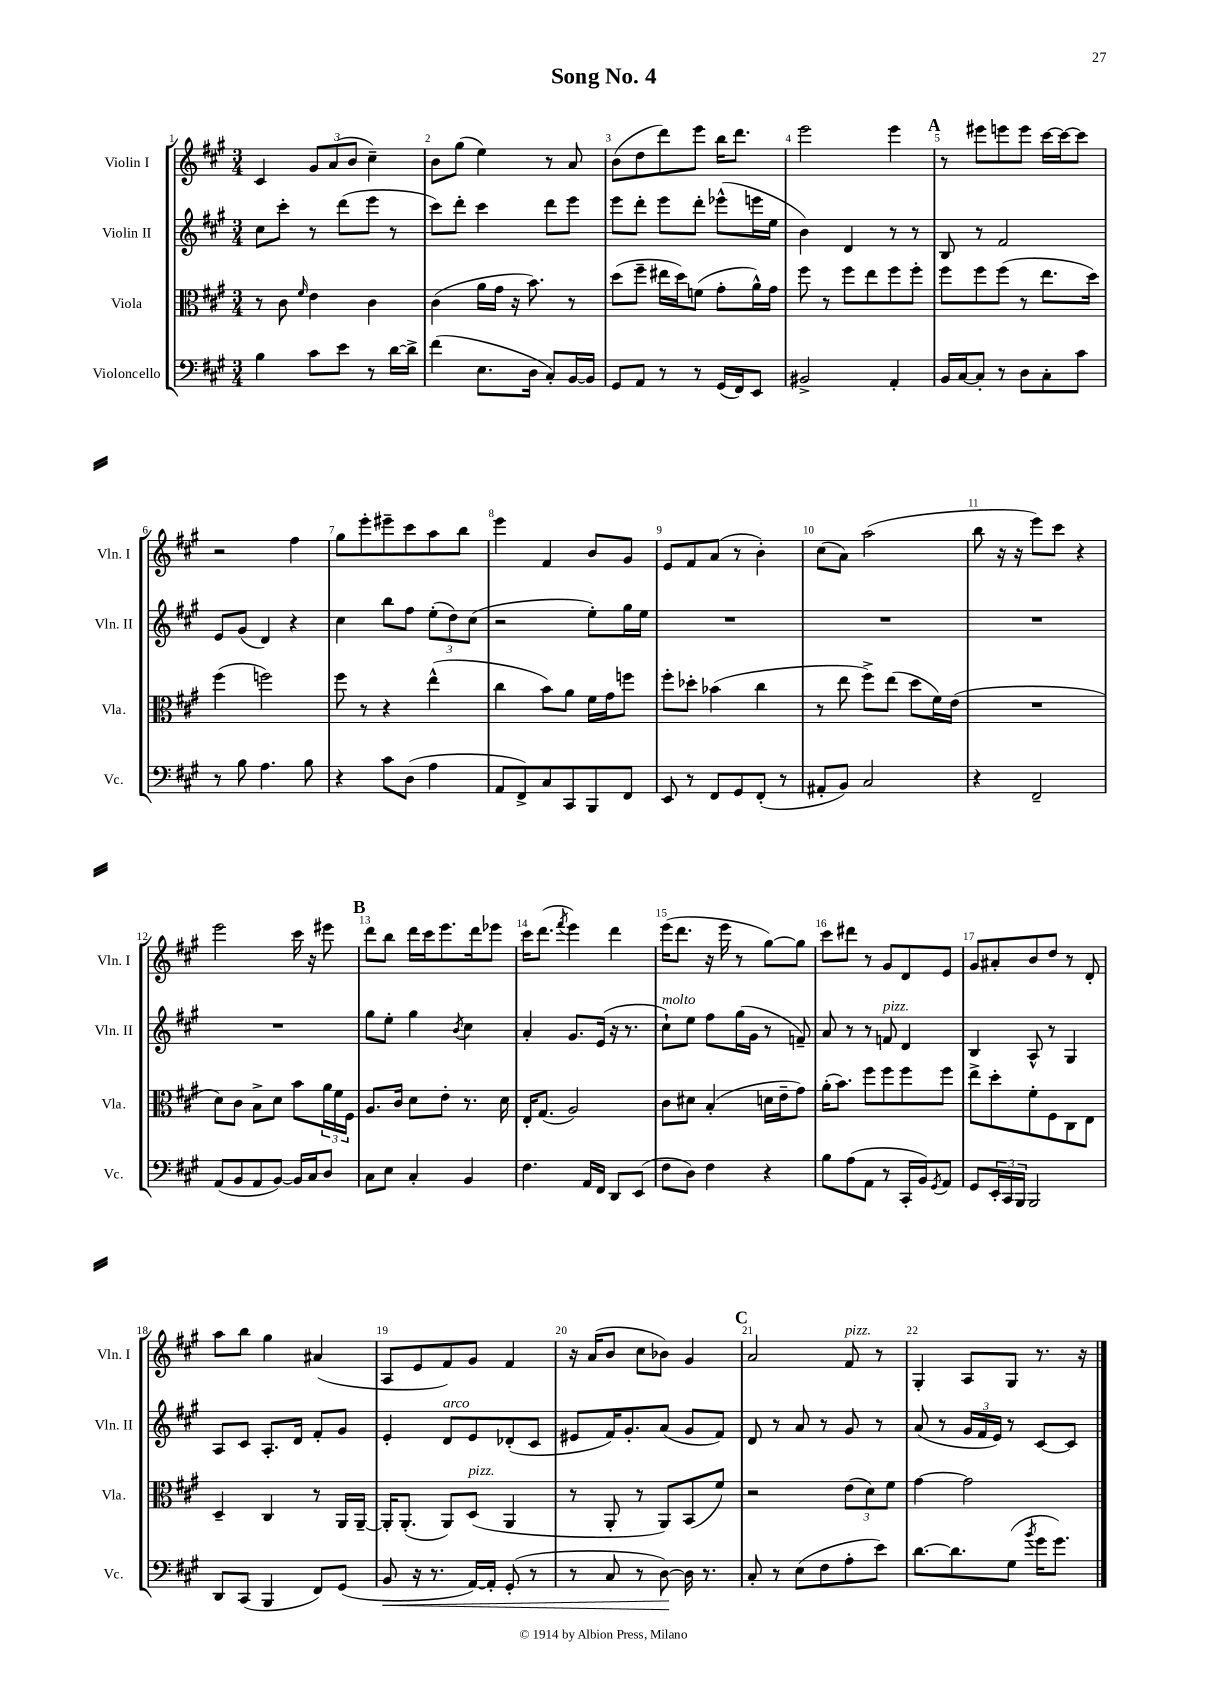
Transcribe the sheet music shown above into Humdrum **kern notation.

**kern	**kern	**kern	**kern
*staff4	*staff3	*staff2	*staff1
*clefF4	*clefC3	*clefG2	*clefG2
*k[f#c#g#]	*k[f#c#g#]	*k[f#c#g#]	*k[f#c#g#]
*M3/4	*M3/4	*M3/4	*M3/4
4B	8r	8cc#	4c#
.	8c#	8ccc#'	.
.	16qqf#	.	.
8c#	4e	8r	12g#
.	.	.	(12a
8e	.	(8ddd	.
.	.	.	12b
8r	4c#	8eee	4cc#~)
[16d	.	8r	.
16d^]	.	.	.
=	=	=	=
(4f#	(4c#	8ccc#)	8b
.	.	8ddd'	(8gg#
8.E	16a	4ccc#	4ee)
.	16g#	.	.
.	16r	.	.
16D	8.b)	.	.
8C#')	.	8ddd	8r
[16BB	8r	8eee	8a
16BB]	.	.	.
=	=	=	=
8GG#	(8dd	8eee	(8b
8AA	8ff#~	8ddd'	8dd
8r	16ee#	8eee	8ddd)
.	16dd)	.	.
8r	(8f	8ddd'	8eee
(16GG#	8g#'	(8eee-^^	16bb
16FF#)	.	.	8.ddd
8EE	16a^^)	16eee	.
.	16g#	16ee	.
=	=	=	=
2BB#^	8ff#	4b)	2eee
.	8r	.	.
.	8ff#	4d	.
.	8ee	.	.
4AA'	8ff#	8r	4eee
.	8ff#'	8r	.
=	=	=	=
16BB	8ff#	8B	8r
[16C#	.	.	.
8C#']	8ff#	8r	8eee#
8r	(8ff#	2f#	8eee
8D	8r	.	8eee
8C#'	8.ee	.	[16ccc#
.	.	.	16ccc#_
8c#	.	.	8ccc#]
.	16dd)	.	.
=	=	=	=
8r	(4ff#	8e	2r
8B	.	(8g#	.
4.A	2ff)	4d)	.
.	.	4r	4ff#
8B	.	.	.
=	=	=	=
4r	8ff#	4cc#	8gg#
.	8r	.	8eee'
8c#	4r	8bb	8eee#~
(8D	.	8ff#	8ccc#
4A	(4ee^^	(12ee'	8aa
.	.	12dd)	.
.	.	.	8bb
.	.	(12cc#	.
=	=	=	=
8AA	4cc#	2r	4eee
8FF#^)	.	.	.
8C#	8b)	.	4f#
8CC#	8a	.	.
8BBB	16f#	8ee')	8b
.	16g#	.	.
8FF#	8ff	16gg#	8g#
.	.	16ee	.
=	=	=	=
8EE	8ff#'	2.r	8e
8r	8dd-'	.	8f#
8FF#	(4b-	.	(8a
8GG#	.	.	8r
(8FF#'	4cc#	.	4b')
8r	.	.	.
=	=	=	=
8AA#'	8r	2.r	(8cc#
8BB)	8ee	.	8a)
2C#	8ff#^)	.	(2aa
.	(8ee	.	.
.	8dd	.	.
.	16f#)	.	.
.	(16e	.	.
=	=	=	=
4r	2.r	2.r	8bb
.	.	.	16r
.	.	.	16r
2FF#~	.	.	8eee)
.	.	.	8ccc#
.	.	.	4r
=	=	=	=
(8AA	8d)	2.r	2eee
8BB	8c#	.	.
8AA	8B^	.	.
[8BB)	8d	.	.
16BB]	8b	.	16ccc#
16C#	.	.	16r
8D	24a	.	8eee#
.	24f#	.	.
.	24F#	.	.
=	=	=	=
8C#	8.A	8gg#	8ddd
8E	.	8ee'	8bb
.	16c#	.	.
4C#'	8d	4gg#	16ddd
.	.	.	16ccc#
.	8e'	.	8.eee
.	.	8qb	.
4BB	8.r	4cc#	.
.	.	.	16ddd
.	.	.	8eee-
.	16d	.	.
=	=	=	=
4.F#	16E'	4a'	16ccc#
.	(8.G#	.	(8.ddd
.	.	.	8qfff#
.	2A)	8.g#	4eee)
16AA	.	.	.
16FF#	.	(16e	.
8DD	.	16r	4ddd
.	.	8.r	.
(8EE	.	.	.
=	=	=	=
8F#	8c#	8cc#`)	(16eee
.	.	.	8.ddd
8D)	8d#	8ee	.
4F#	(4B'	8ff#	16r
.	.	.	16eee
.	.	(16gg#	8r
.	.	16g#	.
4r	16d	8r	[8gg#)
.	16e~	.	.
.	8g#)	8f~)	8gg#]
=	=	=	=
8B	(16a'	8a	8ccc#
.	8.b)	.	.
(8A	.	8r	8ddd#
8AA	8ff#	8r	8r
8r	8ff#	8f	8g#
16CC#'	8ff#	4d	8d
16BB)	.	.	.
8qGG#	.	.	.
8AA	8ff#	.	8e
=	=	=	=
8GG#	8ee^	4B	8g#
24EE'	8dd'	.	8a#'
24CC#	.	.	.
24BBB	.	.	.
2BBB	8f#'	8A^^	8b
.	8F#	8r	8dd
.	8C#	4G#	8r
.	8E	.	8d'
=	=	=	=
8DD	4D~	8A	8aa
(8CC#	.	8c#	8bb
4BBB	4C#	8.A'	4gg#
.	.	16d	.
8FF#)	8r	8f#'	(4a#
(8GG#	16AA	8g#	.
.	[16AA~	.	.
=	=	=	=
8BB	16AA']	4e'	8A
.	(8.AA'	.	.
16r	.	.	8e
8.r	.	.	.
.	8AA)	8d	8f#)
[16AA)	(8D	8e	8g#
16AA']	.	.	.
(8GG#'	4AA	(8d-'	4f#
8r	.	8c#	.
=	=	=	=
8r	8r	8e#	16r
.	.	.	(16a
8C#	8AA'	16f#)	8b
.	.	8.g#'	.
8r	8r	.	8cc#
[8D)	8AA)	(8a	8b-)
16D]	(8BB	8g#	4g#
8.r	.	.	.
.	8f#)	8f#)	.
=	=	=	=
8C#'	2r	8d	2a
8r	.	8r	.
(8E	.	8a	.
8F#	.	8r	.
8A'	(12e	8g#	8f#
.	12d)	.	.
8e)	.	8r	8r
.	12f#	.	.
=	=	=	=
[8.d	[4g#	(8a	4G#'
.	.	8r	.
8.d]	.	.	.
.	2g#]	24g#	8A
.	.	24f#	.
.	.	24e)	.
(8G#	.	8r	8G#
8qb	.	.	.
16g#	.	[8c#	8.r
8.g#)	.	.	.
.	.	8c#]	.
.	.	.	16r
==	==	==	==
*-	*-	*-	*-
